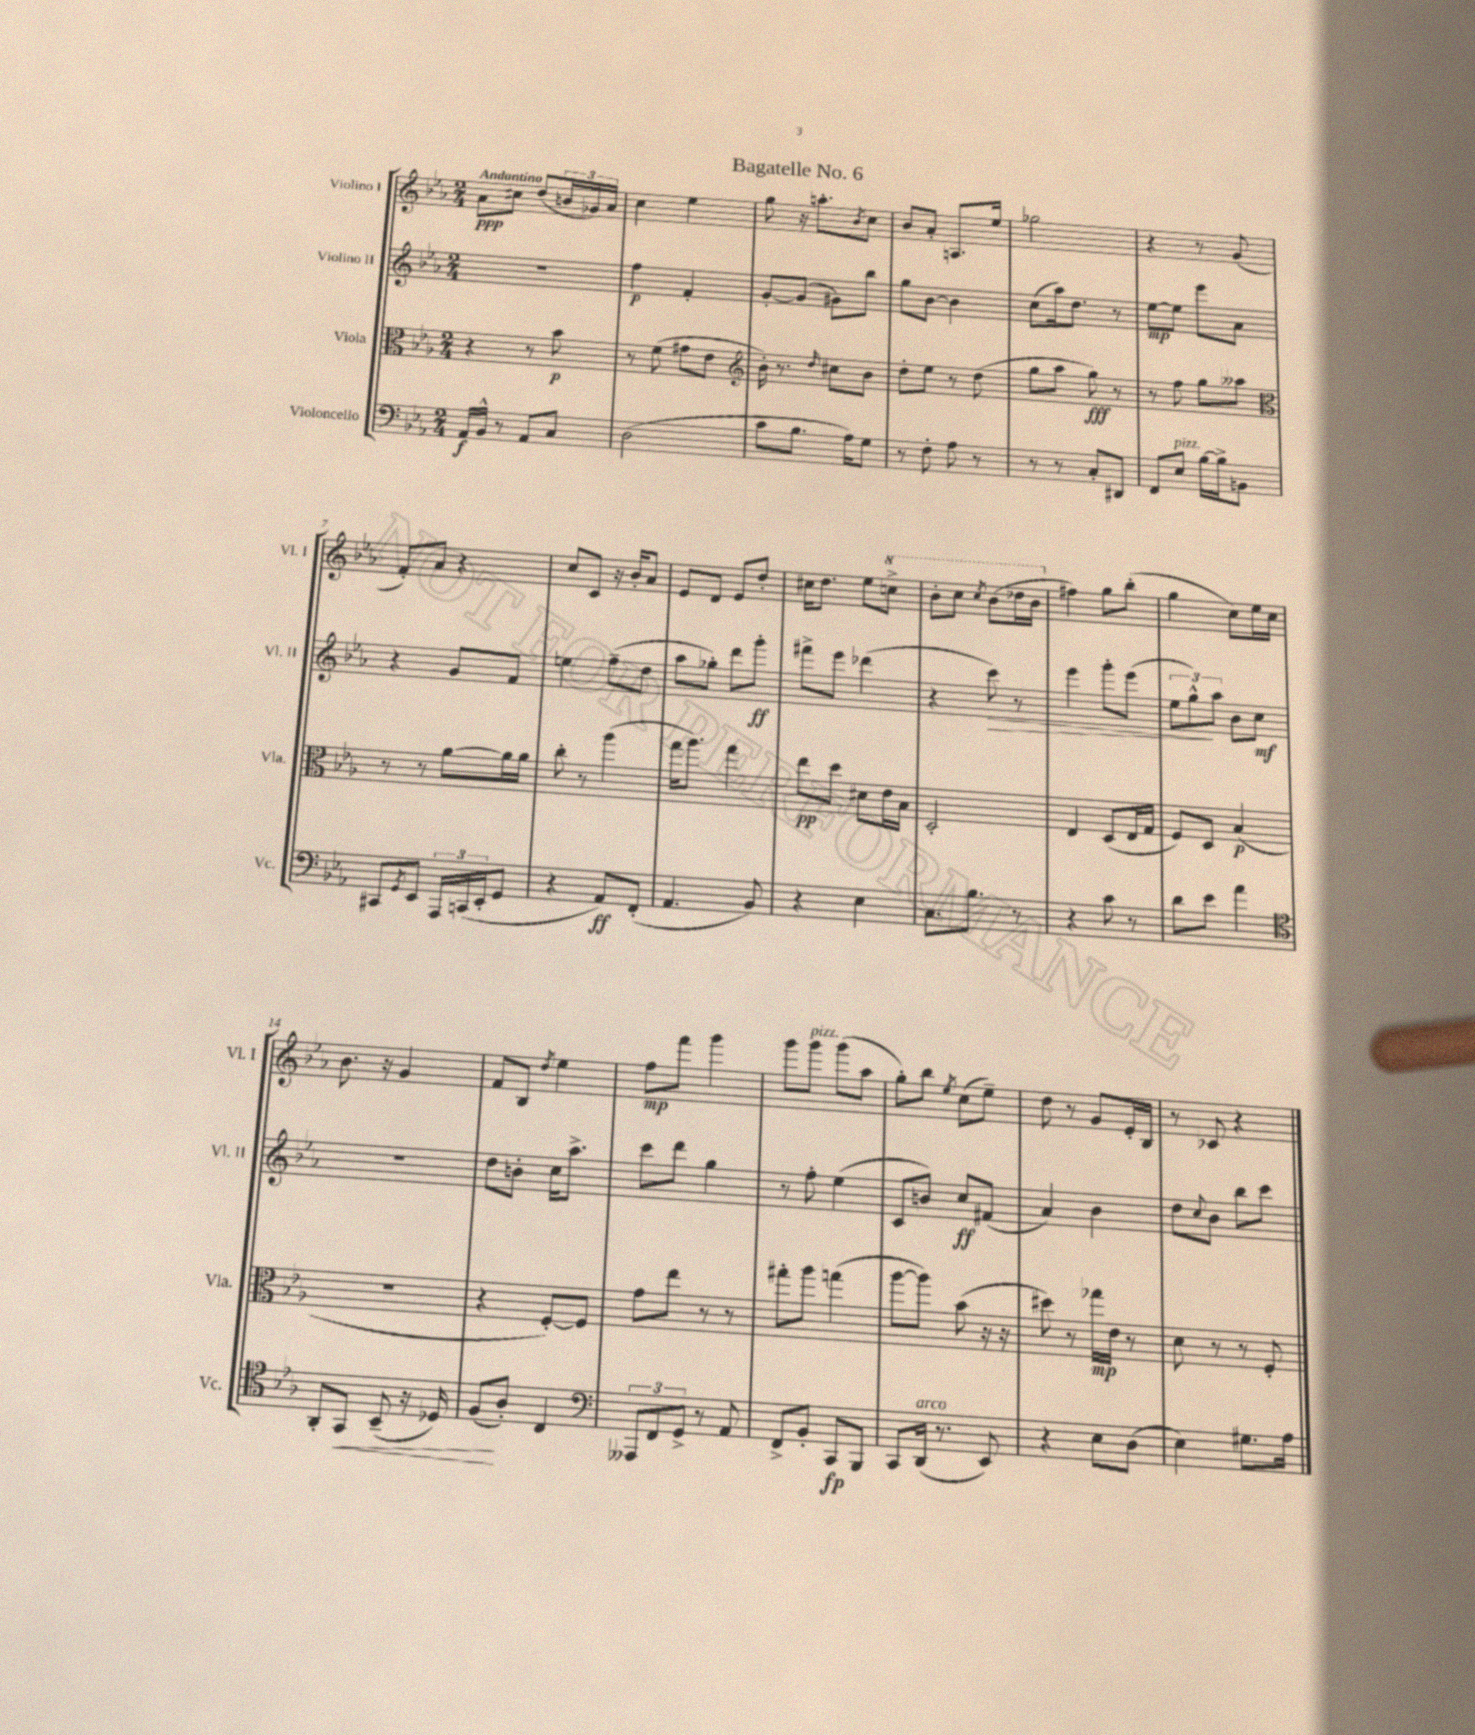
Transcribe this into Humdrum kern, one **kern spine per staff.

**kern	**kern	**kern	**kern
*staff4	*staff3	*staff2	*staff1
*clefF4	*clefC3	*clefG2	*clefG2
*k[b-e-a-]	*k[b-e-a-]	*k[b-e-a-]	*k[b-e-a-]
*M2/4	*M2/4	*M2/4	*M2/4
16AA-/LL	4r	2r	8a-\L
16BB-^^/JJ	.	.	.
8r	.	.	8cc#\J
8AA-/L	8r	.	(8dd/L
8C/J	8b-\	.	24b/L
.	.	.	24g-/)
.	.	.	24a-/JJ
=	=	=	=
(2D\	8r	4ff\	4cc\
.	(8f\	.	.
.	8g#\L	4f'/	4ee-\
.	8e-\J	.	.
=	=	=	=
*	*clefG2	*	*
8c\L	16b-'\)	[8g'/L	8gg\
.	8.r	.	.
8.B-\J	.	(8g/]J	16r
.	.	.	8.aa'\L
.	16qqdd/	.	.
.	8cc#\L	8g#\L)	.
16A-\LK)	.	.	.
.	.	.	8qb-/
8G\J	8b-\J	8bb-\J	8cc\J
=	=	=	=
8r	8dd'\L	8gg\L	8b-/L
8F'\	8ee-\J	[8b-\J	8a-'/J
8A-\	8r	4b-\]	8.A/L
8r	(8dd\	.	.
.	.	.	16ee-/Jk
=	=	=	=
8r	8gg\L	(8cc\L	2gg-\
8r	8aa-\J	16aa-\k)	.
.	.	8.dd\J	.
8C'/L	8gg\)	.	.
8DD#/J	8r	8r	.
=	=	=	=
8FF/L	8r	[8ee-\L	4r
8E-/J	8ff\	8ee-\]J	.
[16B-\LL	8gg\L	8eee-\L	8r
16B-^\]J	.	.	.
8BB\J	8aa--\J	8a-\J	(8g/
=	=	=	=
*	*clefC3	*	*
8CC#/L	8r	4r	8f'/L)
8qGG/	.	.	.
8EE-/J	8r	.	8a-/J
24AAA-/LL	[8a-\L	8g/L	4r
(24CC/	.	.	.
24EE-'/J	.	.	.
8GG/J	16a-\]L	8f/J	.
.	16a-\JJ	.	.
=	=	=	=
4r	8cc'\	4ee\	8cc/L
.	8r	.	8c/J
8AA-/L)	(4aa-\	(8ff~\L	16r
.	.	.	16b-'/LK
(8FF'/J	.	8dd\J	8a-/J
=	=	=	=
4.AA-/	16gg\LK	8aa-\L	8e-/L
.	8.aa-\J)	.	.
.	.	8gg-'\J)	8d/J
.	4gg\	8ddd\L	8e-/L
8BB-/)	.	8ggg'\J	8dd'/J
=	=	=	=
4r	8ee-\L	8fff#^\L	16cc#\LK
.	.	.	8.dd\J
.	8dd\J	8eee-\J	.
4E-\	8d#\L	(4ddd-\	8ee-\L
.	16e-\L	.	8ccc^\J
.	16B-\JJ	.	.
=	=	=	=
8.C\L	2D'/	4r	8bb-'\L
.	.	.	8ccc\J
8.B-\J	.	.	.
.	.	.	8qccc/
.	.	8ccc\)	(8bb-\L
8r	.	8r	16ddd-\L
.	.	.	16bb-\JJ
=	=	=	=
4r	4E-/	4eee-\	4ff#\)
8c\	(8D/L	8ggg'\L	8gg\L
8r	16E-/L	(8eee-\J	(8bb-'\J
.	16G/JJ	.	.
=	=	=	=
8d\L	8F/L)	12ee-\L	4gg\
.	.	12gg^^\)	.
8e-\J	8D/J	.	.
.	.	12aa-\J	.
4a-\	(4B-/	8b-\L	8cc\L)
.	.	8cc\J	16ee-\L
.	.	.	16cc\JJ
=	=	=	=
*clefC4	*	*	*
8AA-'/L	2r	2r	8.b-\
8GG/J	.	.	.
.	.	.	16r
(8BB-~/	.	.	4g/
16r	.	.	.
16D-/)	.	.	.
=	=	=	=
(8F/L	4r	8dd\L	8f/L
8A-'/J)	.	8b'\J	8B-/J
.	.	.	8qdd/
4C/	[8F'/L)	16cc\LK	4ee-\
.	.	8.aa-^\J	.
.	8F/]J	.	.
=	=	=	=
*clefF4	*	*	*
12AAA--/L	8g\L	8ccc\L	8ff\L
12FF/	.	.	.
.	8ee-\J	8ddd\J	8fff\J
12GG^/J	.	.	.
8r	8r	4gg\	4ggg\
8AA-/	8r	.	.
=	=	=	=
8FF^/L	8gg#'\L	8r	8ggg\L
8BB-'/J	8aa-\J	8ff'\	8ggg\J
8CC/L	(4gg\	(4ee-\	(8ggg\L
8BBB-/J	.	.	8aa-\J
=	=	=	=
8CC/L	[8aa-\L	8c/L	8gg'\L)
(16DD/Jk	8aa-\]J)	8b/J)	8bb-\J
8.r	.	.	.
.	.	.	8qee-/
.	(8b-\	8cc/L	(8cc\L
8EE-/)	16r	(8f#/J	8ee-~\J)
.	16r	.	.
=	=	=	=
4r	8dd#\)	4a-/)	8dd\
.	8r	.	8r
8E-\L	16gg-\LL	4b-\	8g/L
.	16e-\JJ	.	.
(8D\J	8r	.	16e-'/L
.	.	.	16B-/JJ
=	=	=	=
4E-\)	8d\	8dd\L	8r
.	.	8qqcc/	.
.	8r	8b-\J	8c-/
8.G#\L	8r	8bb-\L	4r
.	8F'/	8ccc\J	.
16A-\Jk	.	.	.
==	==	==	==
*-	*-	*-	*-
